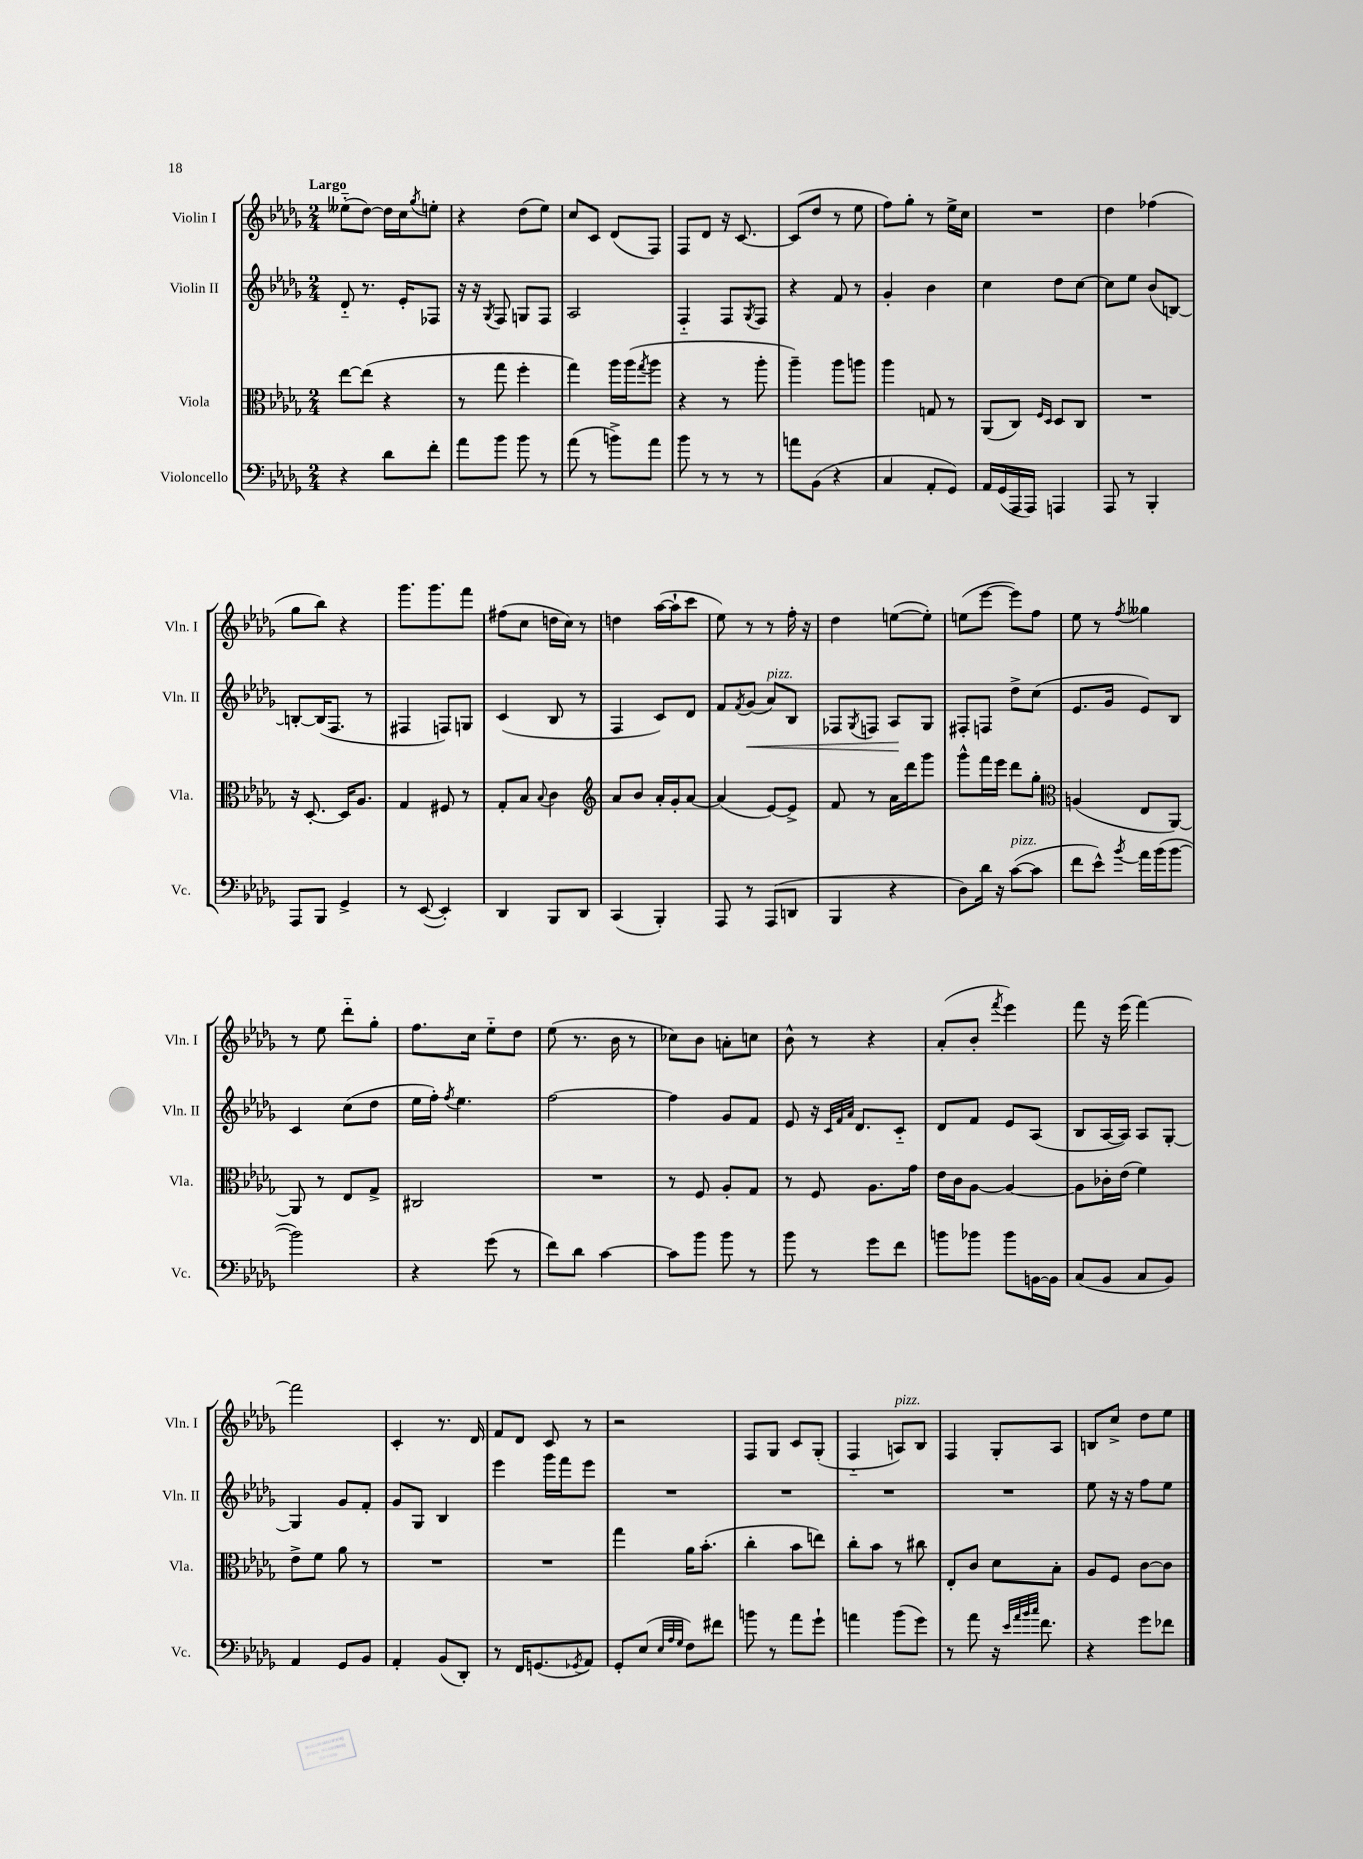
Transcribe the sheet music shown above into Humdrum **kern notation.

**kern	**kern	**kern	**kern
*staff4	*staff3	*staff2	*staff1
*clefF4	*clefC3	*clefG2	*clefG2
*k[b-e-a-d-g-]	*k[b-e-a-d-g-]	*k[b-e-a-d-g-]	*k[b-e-a-d-g-]
*M2/4	*M2/4	*M2/4	*M2/4
4r	[8ee-	8d-'~	(8ee--'~
.	(8ee-]	8.r	[8dd-)
8d-	4r	.	16dd-]
.	.	16e-'	16cc
.	.	.	8qgg-
8f'	.	8F-	8ee'
=	=	=	=
8a-	8r	16r	4r
.	.	16r	.
.	.	8qG-	.
8b-	8gg-	8F	.
8b-	4ff'	8G	(8dd-
8r	.	8F	8ee-)
=	=	=	=
(8a-	4gg-)	2A-	8cc
8r	.	.	8c
8b^)	16aa-	.	(8d-
.	(16aa-	.	.
.	8qgg-	.	.
8a-	8aa-	.	8F)
=	=	=	=
8b-	4r	4F'~	8F
8r	.	.	8d-
8r	8r	8F	16r
.	.	.	[8.c
.	.	8qG-	.
8r	8aa-'	8F	.
=	=	=	=
8a	4aa-~)	4r	(8c]
(8BB-	.	.	8dd-
4r	8aa-	8f	8r
.	8aa	8r	8ee-
=	=	=	=
4C	4aa-	4g-'	8ff)
.	.	.	8gg-'
8AA-'	8G	4b-	8r
8GG-)	8r	.	16ee-^
.	.	.	16cc
=	=	=	=
16AA-	(8AA-	4cc	2r
(16GG-	.	.	.
16AAA-	8C)	.	.
16AAA-)	.	.	.
.	16qqF	.	.
.	16qqD-	.	.
4AAA	8D-	8dd-	.
.	8C	[8cc	.
=	=	=	=
8AAA-	2r	8cc]	4dd-
8r	.	8ee-	.
4BBB-'	.	(8b-	(4ff-
.	.	[8B)	.
=	=	=	=
8AAA-	16r	8B'_	8gg-
.	[8.D-'	.	.
8BBB-	.	(16B]	8bb-)
.	.	8.F	.
4GG-^	16D-]	.	4r
.	8.A-	.	.
.	.	8r	.
=	=	=	=
8r	4G-	4F#	8.ggg-
([8EE-	.	.	.
.	.	.	8.ggg-
4EE-'])	8F#	8F)	.
.	8r	8G	8fff
=	=	=	=
4DD-	8G-'	(4c	(8ff#
.	8B-	.	8cc
.	8qqB-	.	.
8BBB-	4c	8B-	16dd
.	.	.	16cc)
8DD-	.	8r	8r
=	=	=	=
*	*clefG2	*	*
(4CC	8a-	4F	4dd
.	8b-	.	.
4BBB-')	16a-'	8c)	([16aa-
.	16g-'	.	16aa-`]
.	[8a-	8d-	8ccc
=	=	=	=
8AAA-	(4a-]	8f	8ee-)
.	.	8qf	.
8r	.	(8g-	8r
(8AAA-	[8e-)	8a-)	8r
8DD	8e-^]	8B-	16ff'
.	.	.	16r
=	=	=	=
4BBB-	8f	8F-	4dd-
.	.	8qG-	.
.	8r	8F	.
4r	16a-	8A-	([8ee
.	16ddd-	.	.
.	8ggg-	8G-	8ee'])
=	=	=	=
8D-)	8ggg-^^	8F#'	(8ee
16d-	16fff	8F	[8eee-
16r	16eee-	.	.
([8c	8ddd-	8dd-^	8eee-])
8c]	8gg-'	(8cc	8ff
=	=	=	=
*	*clefC3	*	*
8f	(4A	8.e-	8ee-
8e-^^)	.	.	8r
.	.	16g-	.
8qb-	.	.	8qff
16a-	8E-	8e-)	4gg--
(16b-	.	.	.
[8b-	[8AA-)	8B-	.
=	=	=	=
2b-])	8AA-]	4c	8r
.	8r	.	8ee-
.	8E-	(8cc	8ddd-'~
.	8G-^	8dd-	8gg-'
=	=	=	=
4r	2C#	16ee-	8.ff
.	.	16ff')	.
.	.	8qff	.
.	.	4.ee-	.
.	.	.	16cc
(8g-	.	.	8ee-'~
8r	.	.	8dd-
=	=	=	=
8f)	2r	[2ff	(8ee-
8d-	.	.	8.r
[4c	.	.	.
.	.	.	16b-
.	.	.	8r
=	=	=	=
8c]	8r	4ff]	8cc-)
8b-	8F	.	8b-
8b-	8A-'	8g-	8a'
8r	8G-	8f	8cc
=	=	=	=
8b-	8r	8e-	8b-^^
8r	8F	16r	8r
.	.	32qqc	.
.	.	32qqf	.
.	.	32qqa-	.
.	.	8.d-	.
8g-	8.A-	.	4r
8f	.	8c'~	.
.	16g-	.	.
=	=	=	=
8b	16e-	8d-	(8a-'
.	16c	.	.
8b-	[8A-	8f	8b-'
.	.	.	8qfff
8b-	4A-_	8e-	4eee-)
[16BB	.	(8A-	.
16BB]	.	.	.
=	=	=	=
(8C	8A-]	8B-	8fff
8BB-	16c-'	[16A-	16r
.	(16e-	16A-])	(16eee-
8C	4f)	8A-	[4fff)
8BB-)	.	[8G-'	.
=	=	=	=
4AA-	8e-^	4G-]	2fff]
.	8f	.	.
8GG-	8a-	8g-	.
8BB-	8r	8f'	.
=	=	=	=
4AA-'	2r	8g-	4c'
.	.	8G-	.
(8BB-	.	4B-	8.r
8DD-')	.	.	.
.	.	.	16d-
=	=	=	=
8r	2r	4eee-	8f
16FF	.	.	8d-
(8.GG	.	.	.
.	.	16ggg-	8c
.	.	16fff	.
8qGG-	.	.	.
8AA-)	.	8eee-	8r
=	=	=	=
8GG-'	4gg-	2r	2r
(8E-	.	.	.
32qqE-	.	.	.
32qqA-	.	.	.
32qqG-	.	.	.
8F)	16a-	.	.
.	(8.b-'	.	.
8f#	.	.	.
=	=	=	=
8b	4cc'	2r	8F
8r	.	.	8G-
8a-	8b-	.	8c
8g-`	8ee)	.	(8G-'
=	=	=	=
4a	8cc'	2r	4F'~
.	8b-	.	.
(8b-	8r	.	8A)
8g-)	8cc#	.	8B-
=	=	=	=
8r	8E-'	2r	4F
8a-	8c	.	.
16r	8d-	.	8G-'
32qqe-	.	.	.
32qqa-	.	.	.
32qqb-	.	.	.
32qqcc	.	.	.
8.f	.	.	.
.	8B-'	.	8A-
=	=	=	=
4r	8A-	8ee-	8B
.	8F	16r	8cc^
.	.	16r	.
8g-	[8c	8ff	8dd-
8f-	8c]	8ee-	8ee-
==	==	==	==
*-	*-	*-	*-
